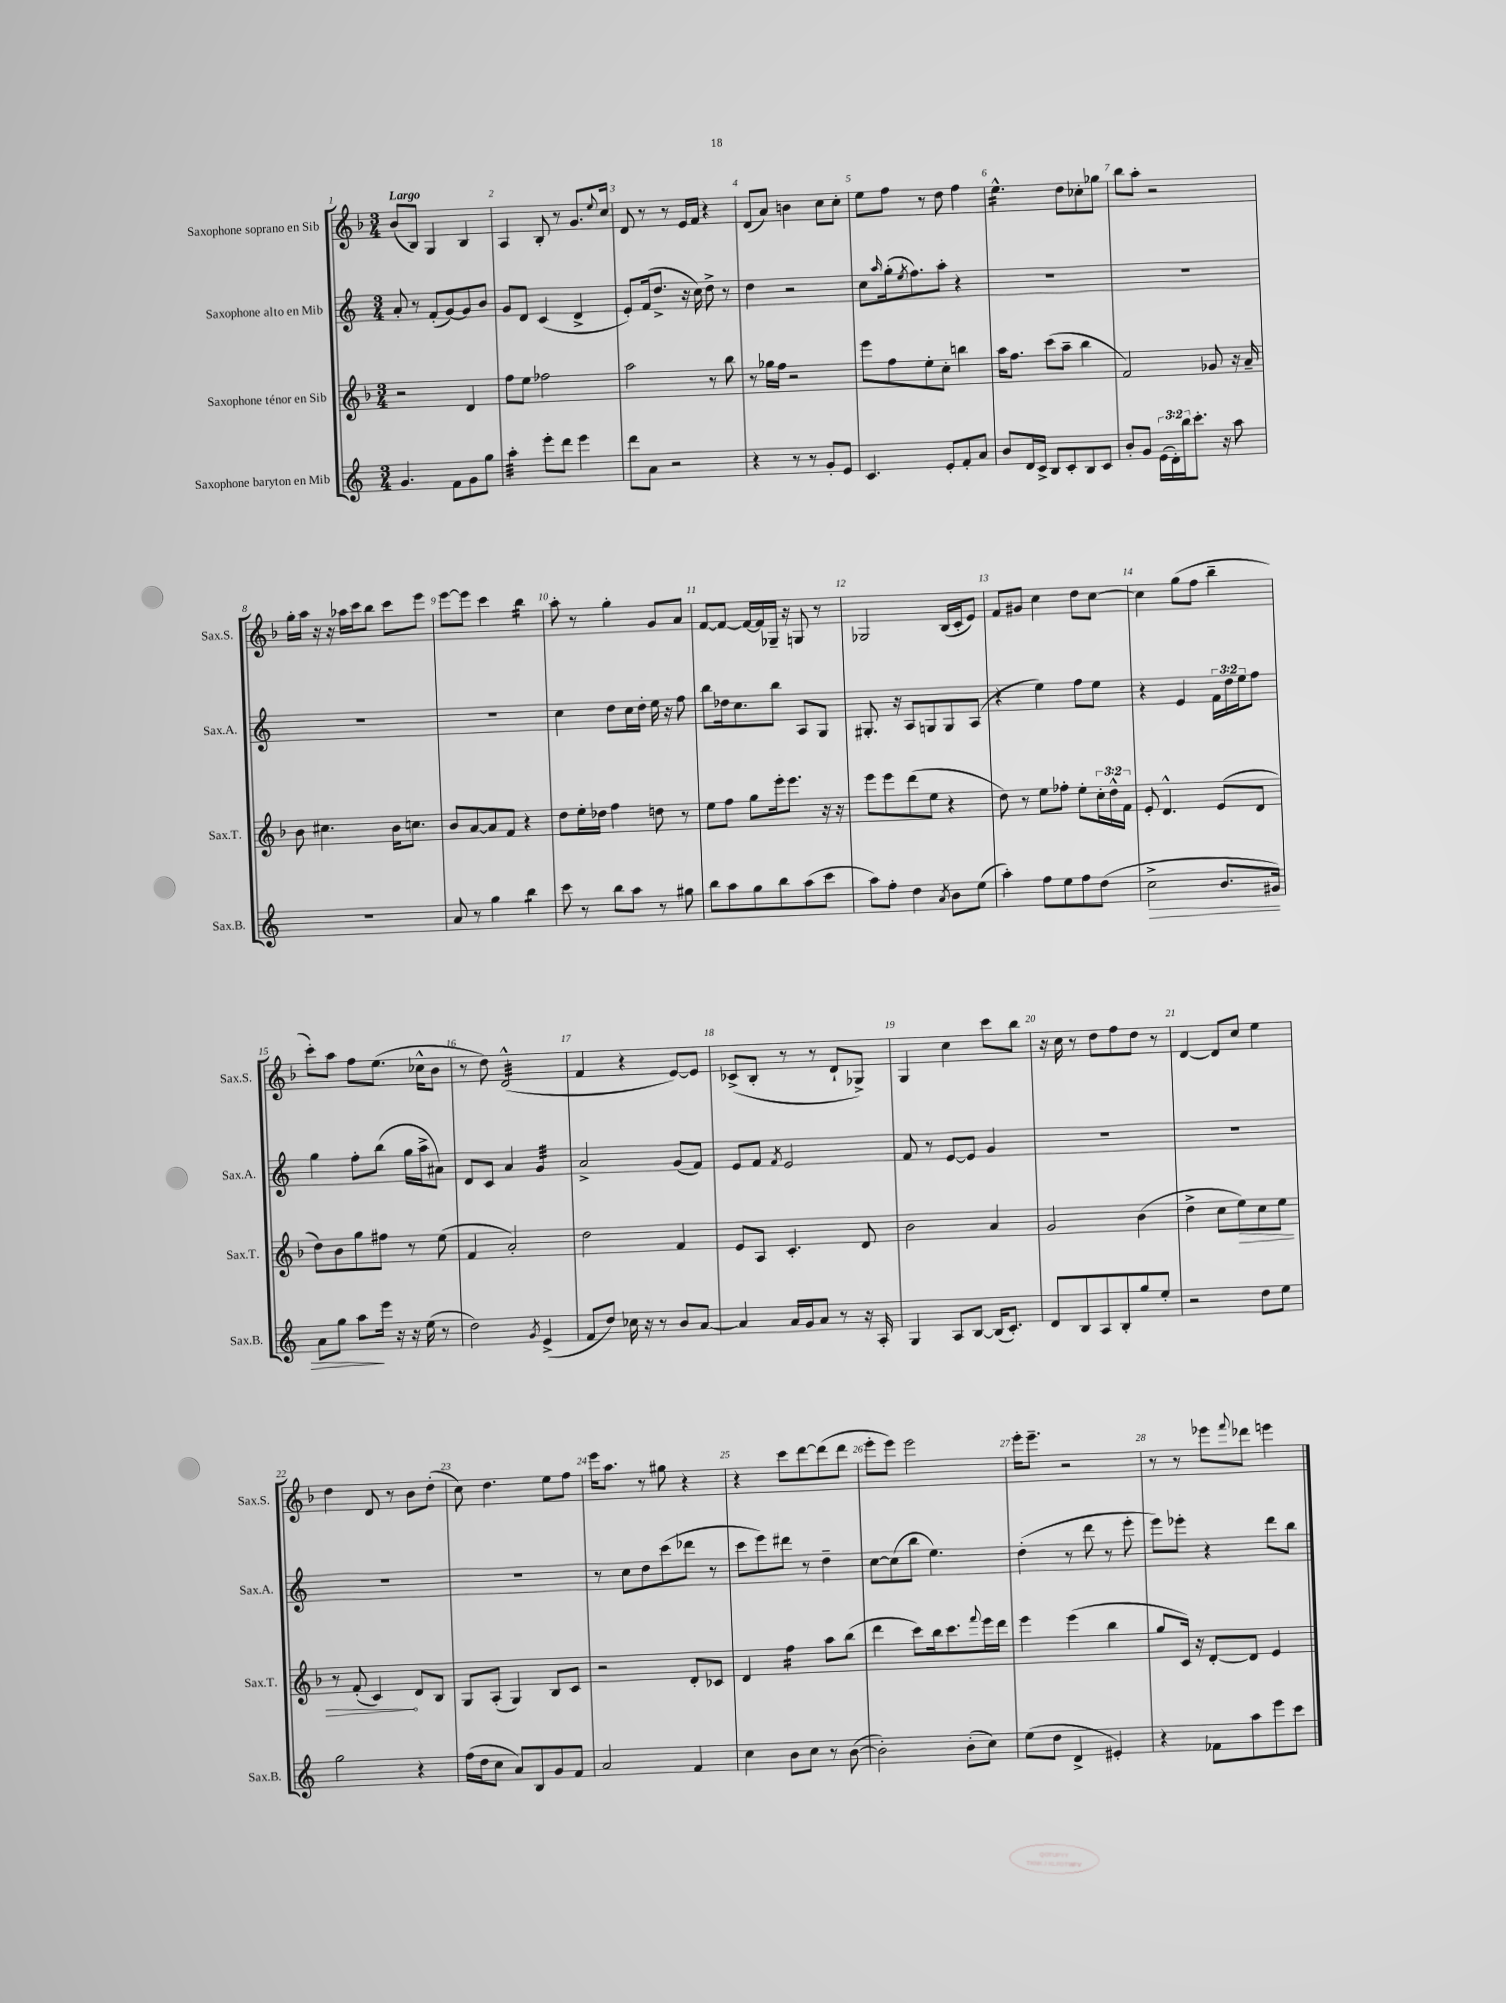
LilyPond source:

<<
\new StaffGroup <<
\new Staff = "s0" \with { instrumentName = "Saxophone soprano en Sib" shortInstrumentName = "Sax.S." } {
    \clef treble \key f \major \numericTimeSignature \time 3/4 \tempo "Largo"
    bes'8( bes8) g4 bes4 |
    a4 bes8-. r8 g'8. \appoggiatura { e''8 } c''16 |
    d'8 r8 r8 e'16 f'16 r4 |
    d'8( a'8) b'4 c''8 c''8-. |
    e''8 f''8 r8 d''8 f''4 |
    e''4.:16-^ d''8 ces''8-. ges''8 |
    bes''8 a''8-. r2 |
    g''16-. a''16 r16 r16 aes''16 c'''16 bes''8 c'''8 e'''8 |
    e'''8~ e'''8 c'''4 bes''4:16 |
    a''8-. r8 g''4-. g'8 a'8 |
    f'8~ f'8~ f'16~ f'16 ges16-- r16 g8 r8 |
    ges2 bes16( c'16-. e'8) |
    f'8 gis'8 c''4 d''8 c''8~ |
    c''4 g''8( f''8 bes''4-- |
    c'''8-.) a''8 f''8 e''8.( ces''16-^ bes'8 |
    r8 d''8) d'2:32-^( |
    f'4 r4 e'8~) e'8 |
    ces'8->( bes8-. r8 r8 d'8-! ges8->) |
    g4 c''4 c'''8 bes''8 |
    r16 c''16 r8 d''8 f''8 d''8 r8 |
    d'4~ d'8 c''8 e''4 |
    d''4 d'8 r8 bes'8 d''8-.( |
    c''8) d''4. e''8 f''8 |
    e'''16 a''8. r8 gis''8 r4 |
    r4 c'''8 d'''8~ d'''8( d'''8 |
    e'''8-. e'''8) e'''2 |
    e'''16-. e'''8.-- r2 |
    r8 r8 ees'''8 \appoggiatura { f'''8 } des'''8 e'''4 \bar "|." |
}
\new Staff = "s1" \with { instrumentName = "Saxophone alto en Mib" shortInstrumentName = "Sax.A." } {
    \clef treble \key c \major \numericTimeSignature \time 3/4 \override Staff.TupletNumber.text = #tuplet-number::calc-fraction-text
    a'8-. r8 f'8-.( g'8~) g'8 b'8 |
    g'8 d'8 c'4( d'4-> |
    e'8-.) f'16( d''8.-> r16 c''16) d''8-> r8 |
    d''4 r2 |
    c''8 \grace { a''16 } g''16-.( \acciaccatura { e''8 } f''8.) a''8-. r4 |
    R2. |
    R2. |
    R2. |
    R2. |
    c''4 d''8 c''16 d''16-. e''16 r16 f''8 |
    b''8 des''16 c''8. b''8 a8 g8 |
    gis8.-. r16 a8 g8 g8 a8( |
    r4 e''4) f''8 e''8 |
    r4 e'4 \tuplet 3/2 { f'16 d''16 e''16 } f''8 |
    g''4 f''8-. b''8( g''16 a''16-> ais'8) |
    d'8 c'8 a'4 g'4:32 |
    a'2-> g'8( f'8) |
    e'8 f'8 \acciaccatura { f'8 } e'2 |
    f'8 r8 e'8~ e'8 g'4 |
    R2. |
    R2. |
    R2. |
    R2. |
    r8 c''8 d''8 c'''8( des'''8 r8 |
    c'''8 e'''8) dis'''8 r8 d''4-- |
    c''8~ c''8( b''8 e''4.) |
    d''4-.( r8 d'''8 r8 e'''8-. |
    e'''8) ees'''8-. r4 d'''8 b''8 \bar "|." |
}
\new Staff = "s2" \with { instrumentName = "Saxophone ténor en Sib" shortInstrumentName = "Sax.T." } {
    \clef treble \key f \major \numericTimeSignature \time 3/4 \override Staff.TupletNumber.text = #tuplet-number::calc-fraction-text
    r2 d'4 |
    f''8 e''8 fes''2 |
    a''2 r8 bes''8 |
    r8 ges''16 f''16 r2 |
    e'''8 f''8 e''8-. c''8-. b''4 |
    a''16 f''8. c'''8( a''8-- bes''4 |
    f'2) ges'8 r16 a'16-- |
    bes'8 cis''4. bes'16 c''8. |
    bes'8 a'8~ a'8 f'8 r4 |
    d''8 e''16-. des''16 f''4 d''8 r8 |
    e''8 f''8 g''8 e'''16-. e'''8. r16 r16 |
    e'''8 e'''8 d'''8( e''8 r4 |
    d''8) r8 e''8 fes''8-. e''8-. \tuplet 3/2 { c''16-. d''16-^ f'16 } |
    e'8-. d'4.-^ e'8( d'8 |
    d''8) bes'8 g''8 fis''8 r8 e''8( |
    f'4 a'2-.) |
    d''2 f'4 |
    e'8 a8 c'4.-. d'8 |
    bes'2 a'4 |
    g'2 bes'4( |
    d''4-> c''8 \once \override Hairpin.circled-tip = ##t e''8\>) c''8 e''8 |
    r8 f'8-.( c'4\!) d'8 bes8 |
    g8 a8-.( g4) bes8 c'8 |
    r2 d'8-. ces'8 |
    d'4 f''4:16 a''8 bes''8( |
    d'''4 c'''8) bes''16 c'''8. \appoggiatura { f'''8 } e'''16 d'''16 |
    e'''4 e'''4( bes''4 |
    g''8 c'16) r16 d'8~-. d'8 e'4 \bar "|." |
}
\new Staff = "s3" \with { instrumentName = "Saxophone baryton en Mib" shortInstrumentName = "Sax.B." } {
    \clef treble \key c \major \numericTimeSignature \time 3/4 \override Staff.TupletNumber.text = #tuplet-number::calc-fraction-text
    g'4. f'8 g'8 g''8 |
    a''4:32-. e'''8-. d'''8 e'''4 |
    d'''8 a'8 r2 |
    r4 r8 r8 g'8-. e'8 |
    c'4. e'8-. f'8-. a'8 |
    b'8 d'16 c'16-> b8 c'8-. b8 c'8 |
    b'8-. g'8 \tuplet 3/2 { e'16( d'16-.) b''16 } c'''8.-. r16 a''8 |
    R2. |
    a'8 r8 g''4 b''4:8 |
    c'''8 r8 b''8 a''8 r8 gis''8 |
    b''8 a''8 g''8 b''8 a''8( c'''8 |
    a''8) f''8-. d''4 \acciaccatura { a'8 } b'8 e''8( |
    a''4-.) f''8 e''8 f''8 d''8( |
    c''2->\> b'8. gis'16) |
    a'8 g''8 a''8\! e'''16 r16 r16 e''16( r8 |
    d''2) \acciaccatura { g'8 } e'4->( |
    f'8 d''8) ces''16 r16 r8 b'8 a'8~ |
    a'4 a'16 g'16 a'8 r8 r16 a16-. |
    g4 a8 b8~ b16( c'8.-.) |
    d'8 b8 a8 b8-. g''8 e''8-. |
    r2 d''8 e''8 |
    g''2 r4 |
    f''16( d''16 c''8 a'8) b8 g'8 f'8 |
    a'2 f'4 |
    c''4 b'8 c''8 r8 b'8~( |
    b'2-.) b'8-.( c''8) |
    e''8( d''8 d'4-> eis'4-.) |
    r4 fes'8 a''8 e'''8 c'''8 \bar "|." |
}
>>
>>
\layout { \context { \Score \override BarNumber.break-visibility = ##(#f #t #t) barNumberVisibility = #all-bar-numbers-visible } }
